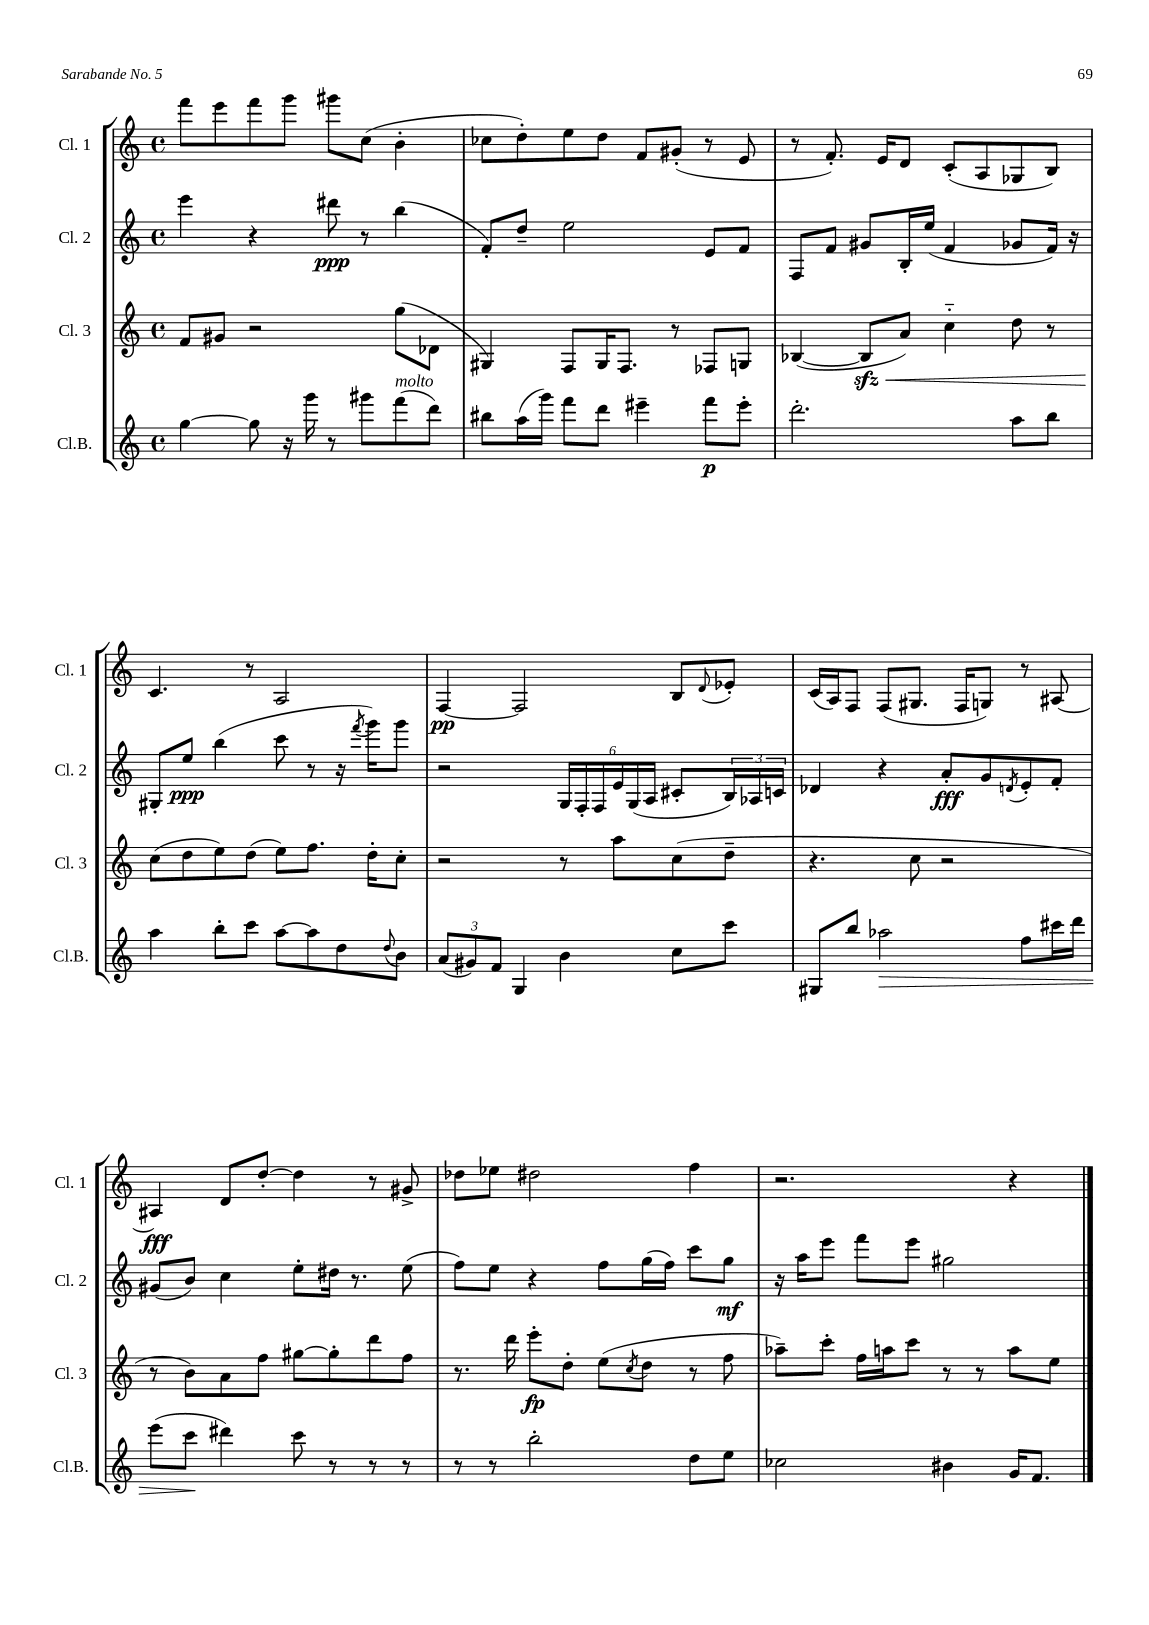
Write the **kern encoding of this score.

**kern	**dynam	**kern	**dynam	**kern	**dynam	**kern	**dynam
*part4	*part4	*part3	*part3	*part2	*part2	*part1	*part1
*staff4	*staff4	*staff3	*staff3	*staff2	*staff2	*staff1	*staff1
*I"Cl.B.	*	*I"Cl. 3	*	*I"Cl. 2	*	*I"Cl. 1	*
*I'Cl.B.	*	*I'Cl. 3	*	*I'Cl. 2	*	*I'Cl. 1	*
*clefG2	*	*clefG2	*	*clefG2	*	*clefG2	*
*k[]	*	*k[]	*	*k[]	*	*k[]	*
*M4/4	*	*M4/4	*	*M4/4	*	*M4/4	*
*met(c)	*	*met(c)	*	*met(c)	*	*met(c)	*
=130	=130	=130	=130	=130	=130	=130	=130
[4gg\	.	8f/L	.	4eee\	.	8fff\L	.
.	.	8g#X/J	.	.	.	8eee\	.
8gg\]	.	2r	.	4r	.	8fff\	.
16r	.	.	.	.	.	8ggg\J	.
16ggg\	.	.	.	.	.	.	.
8r	.	.	.	8ddd#X\	ppp	8ggg#X\L	.
8ggg#X\L	.	.	.	8r	.	(8cc\J	.
!LO:TX:a:i:t=molto	!	!	!	!	!	!	!
(8fff\	.	(8gg\L	.	(4bb\	.	4b'\	.
8ddd\J)	.	8d-X\J	.	.	.	.	.
=131	=131	=131	=131	=131	=131	=131	=131
8bb#X\L	.	4G#X/)	.	8f'/L)	.	8cc-X\L	.
(16aa\L	.	.	.	8dd~/J	.	8dd'\)	.
16ggg\JJ)	.	.	.	.	.	.	.
8fff\L	.	8F/L	.	2ee\	.	8ee\	.
8ddd\J	.	16G#/K	.	.	.	8dd\J	.
.	.	8.F/J	.	.	.	.	.
4eee#X~\	.	.	.	.	.	8f/L	.
.	.	8r	.	.	.	(8g#X'/J	.
8fff\L	p	8F-X/L	.	8e/L	.	8r	.
8eee#'\J	.	8Gn/J	.	8f/J	.	8e/	.
=132	=132	=132	=132	=132	=132	=132	=132
2.ddd'\	.	([4B-X/	.	8F/L	.	8r	.
.	.	.	.	8f/J	.	8.f'/)	.
!	!	!	!LO:HP:b	!	!	!	!
.	.	8B-zz/L]	<	8g#X/L	.	.	.
.	.	.	.	.	.	16e/KL	.
.	.	8a/J)	.	16B'/L	.	8d/J	.
.	.	.	.	(16ee/JJ	.	.	.
.	.	4cc\	.	4f/	.	(8c'/L	.
.	.	.	.	.	.	8A/	.
8aa\L	.	8dd\	.	8g-X/L	.	8G-X/	.
8bb\J	.	8r	.	16f/Jk)	.	8B/J)	.
.	.	.	.	16r	.	.	.
!!LO:LB:g=z
=133	=133	=133	=133	=133	=133	=133	=133
4aa\	.	(8cc\L	.	8G#X'/L	.	4.c/	.
.	.	8dd\	[	8ee/J	ppp	.	.
8bb'\L	.	8ee\)	.	(4bb\	.	.	.
8ccc\J	.	(8dd\J	.	.	.	8r	.
[8aa\L	.	8ee\L)	.	8ccc\	.	2A/	.
8aa\]	.	8.ff\J	.	8r	.	.	.
8dd\	.	.	.	16r	.	.	.
.	.	.	.	8qfff/	.	.	.
.	.	16dd'\KL	.	16ggg\KL)	.	.	.
8qqdd/	.	.	.	.	.	.	.
8b\J	.	8cc'\J	.	8ggg\J	.	.	.
=134	=134	=134	=134	=134	=134	=134	=134
(12a/L	.	2r	.	2r	.	[4F/	pp
12g#X/)	.	.	.	.	.	.	.
12f/J	.	.	.	.	.	.	.
4G/	.	.	.	.	.	2F/]	.
4b\	.	8r	.	24G/LL	.	.	.
.	.	.	.	24F'/	.	.	.
.	.	.	.	24F/	.	.	.
.	.	8aa\L	.	24e/	.	.	.
.	.	.	.	(24G/	.	.	.
.	.	.	.	24A/JJ	.	.	.
8cc\L	.	(8cc\	.	8c#X'/L	.	8B/L	.
.	.	.	.	.	.	8qqd/	.
8ccc\J	.	8dd~\J	.	24B/L)	.	8e-X'/J	.
.	.	.	.	24A-X/	.	.	.
.	.	.	.	24cn/JJ	.	.	.
=135	=135	=135	=135	=135	=135	=135	=135
8G#X/L	.	4.r	.	4d-X/	.	(16c/LL	.
.	.	.	.	.	.	16A/J)	.
8bb/J	.	.	.	.	.	8F/J	.
!	!LO:HP:b	!	!	!	!	!	!
2aa-X\	>	.	.	4r	.	(8F/L	.
.	.	8cc\	.	.	.	8.G#X/J	.
.	.	2r	.	8a'/L	fff	.	.
.	.	.	.	.	.	16F/KL	.
.	.	.	.	8g/	.	8Gn/J)	.
.	.	.	.	8qdn/	.	.	.
8ff\L	.	.	.	8e'/	.	8r	.
16ccc#X\L	.	.	.	8f'/J	.	[8A#X/	.
16ddd\JJ	.	.	.	.	.	.	.
!!LO:LB:g=z
=136	=136	=136	=136	=136	=136	=136	=136
(8eee\L	.	8r	.	(8g#X/L	.	4A#X/]	fff
8ccc\J	.	8b\L)	.	8b/J)	.	.	.
4ddd#X\)	]	8a\	.	4cc\	.	8d/L	.
.	.	8ff\J	.	.	.	[8dd'/J	.
8ccc\	.	[8gg#X\L	.	8ee'\L	.	4dd\]	.
8r	.	8gg#'\]	.	16dd#X\Jk	.	.	.
.	.	.	.	8.r	.	.	.
8r	.	8ddd\	.	.	.	8r	.
8r	.	8ff\J	.	(8ee\	.	8g#X^/	.
=137	=137	=137	=137	=137	=137	=137	=137
8r	.	8.r	.	8ff\L)	.	8dd-X\L	.
8r	.	.	.	8ee\J	.	8ee-X\J	.
.	.	16ddd\	.	.	.	.	.
2bb'\	.	8eee'\L	fp	4r	.	2dd#X\	.
.	.	8dd'\J	.	.	.	.	.
.	.	(8ee\L	.	8ff\L	.	.	.
.	.	8qcc/	.	.	.	.	.
.	.	8dd\J	.	(16gg\L	.	.	.
.	.	.	.	16ff\JJ)	.	.	.
8dd\L	.	8r	.	8ccc\L	.	4ff\	.
8ee\J	.	8ff\	.	8gg\J	mf	.	.
=138	=138	=138	=138	=138	=138	=138	=138
2cc-X\	.	8aa-X~\L)	.	16r	.	2.r	.
.	.	.	.	16aa\KL	.	.	.
.	.	8ccc'\J	.	8eee\J	.	.	.
.	.	16ff\LL	.	8fff\L	.	.	.
.	.	16aan\J	.	.	.	.	.
.	.	8ccc\J	.	8eee\J	.	.	.
4b#X\	.	8r	.	2gg#X\	.	.	.
.	.	8r	.	.	.	.	.
16g/KL	.	8aa\L	.	.	.	4r	.
8.f/J	.	.	.	.	.	.	.
.	.	8ee\J	.	.	.	.	.
==	==	==	==	==	==	==	==
*-	*-	*-	*-	*-	*-	*-	*-
